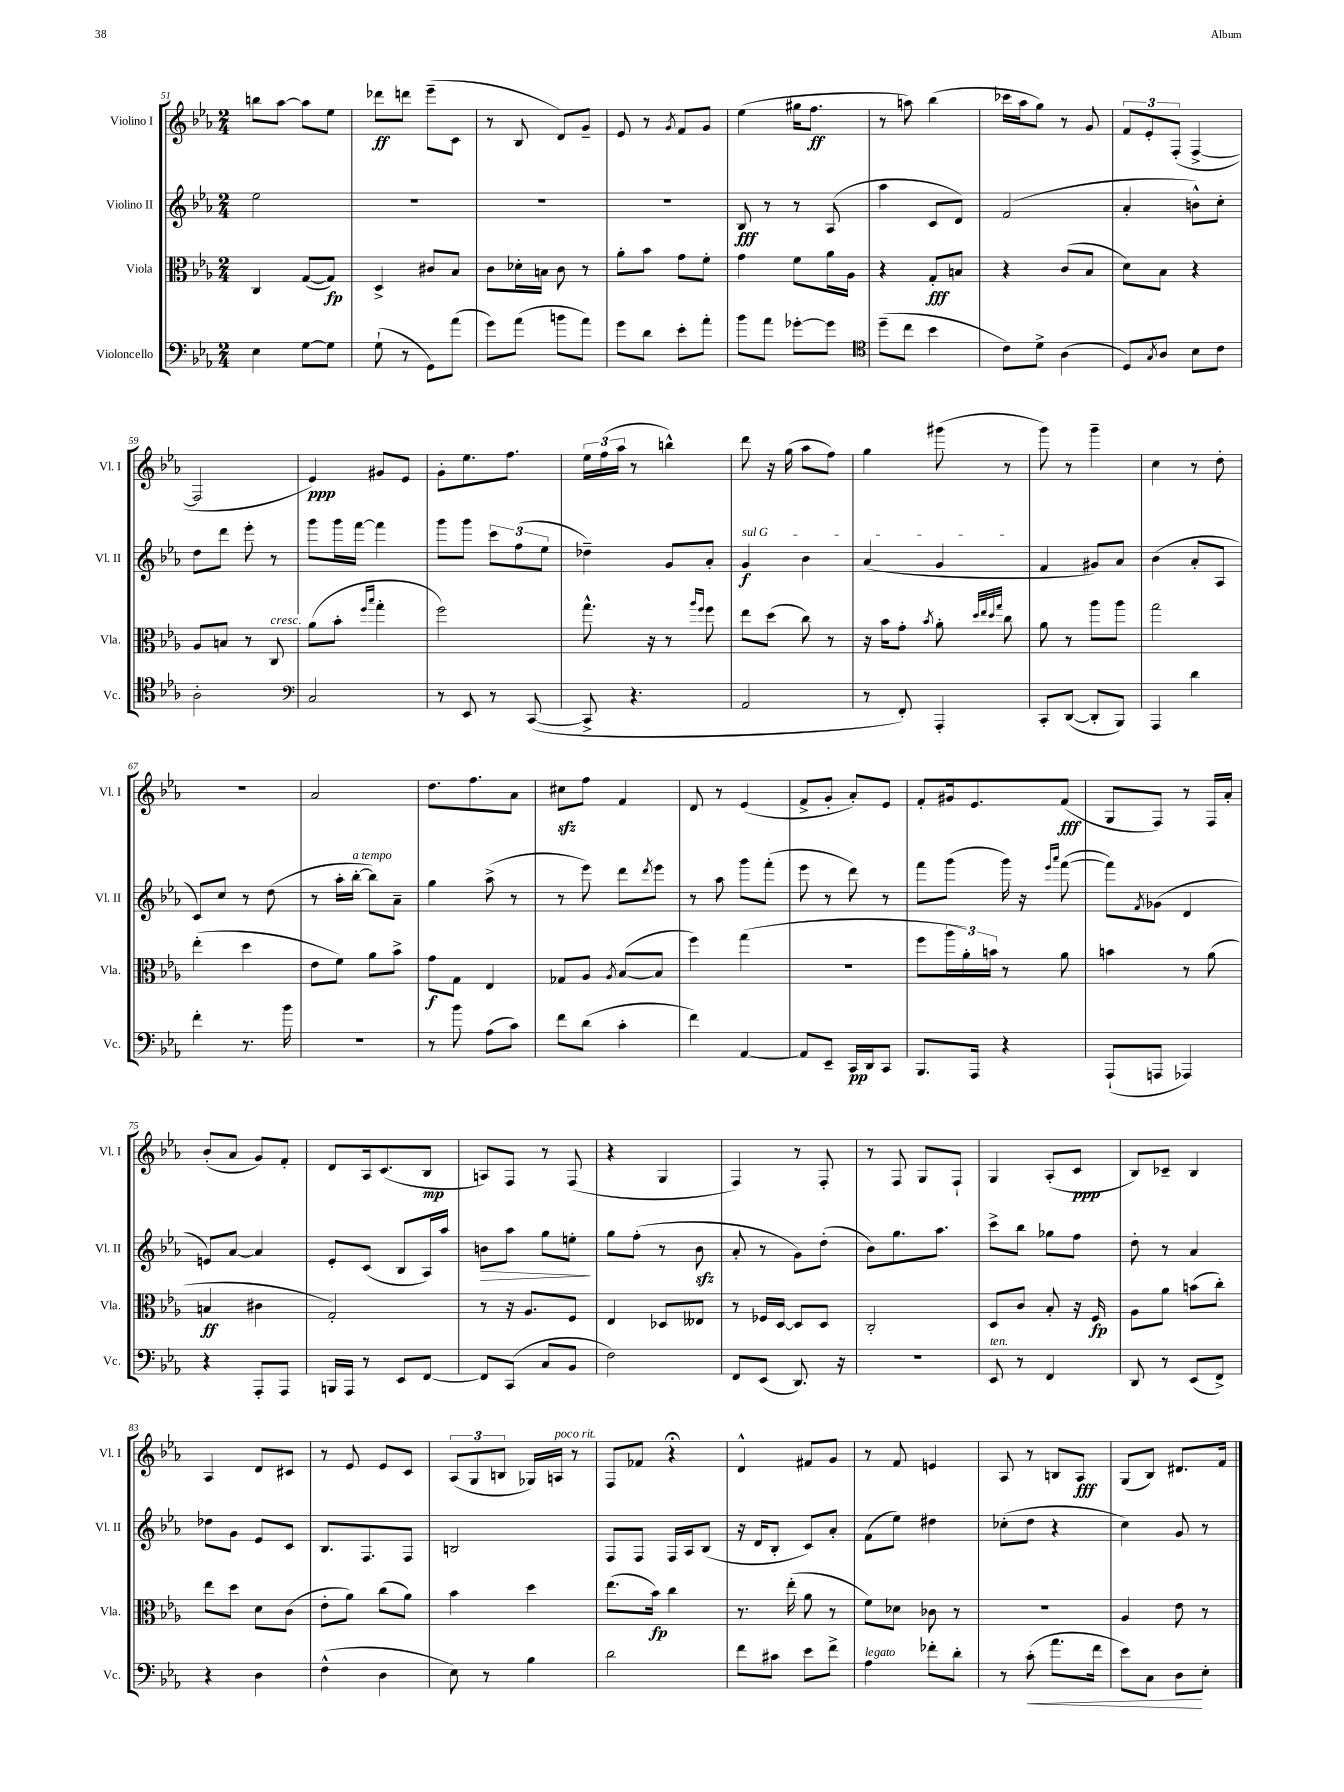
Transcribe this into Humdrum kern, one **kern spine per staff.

**kern	**kern	**kern	**kern
*staff4	*staff3	*staff2	*staff1
*clefF4	*clefC3	*clefG2	*clefG2
*k[b-e-a-]	*k[b-e-a-]	*k[b-e-a-]	*k[b-e-a-]
*M2/4	*M2/4	*M2/4	*M2/4
4E-	4C	2ee-	8bb
.	.	.	[8aa-
[8G	([8G	.	8aa-]
8G]	8G])	.	8ee-
=	=	=	=
(8G`	4D^	2r	8ddd-
8r	.	.	8ddd
8GG)	8c#	.	(8eee-~
(8a-	8B-	.	8c
=	=	=	=
8g)	8c	2r	8r
(8a-	16d-'	.	8B-
.	16B	.	.
8b	8c	.	8d)
8a-)	8r	.	8g~
=	=	=	=
8g	8a-'	2r	8e-
8d	8b-	.	8r
.	.	.	8qg
8e-'	8g	.	8f
8a-'	8f'	.	8g
=	=	=	=
8b-	4g	8B-	(4ee-
8a-	.	8r	.
[8g-'	8f	8r	16gg#
.	.	.	8.ff
8g-]	16a-	(8A-	.
.	16A-	.	.
=	=	=	=
*clefC4	*	*	*
(8dd~	4r	4aa-	8r
8cc	.	.	8aa)
4b-	8G'	8c	(4bb-
.	8B	8d)	.
=	=	=	=
8c)	4r	(2f	16ccc-
.	.	.	16aa-
8d^	.	.	8gg)
(4A-	(8c	.	8r
.	8B-	.	8g
=	=	=	=
8D)	8d)	4a-'	12f
.	.	.	12e-'
8qG	.	.	.
8A-	8B-	.	.
.	.	.	(12F'
8B-	4r	8b^^)	[4F^
8c	.	8cc'	.
=	=	=	=
2A-'	8A-	8dd	2F]
.	8B	8ddd	.
.	8r	8eee-'	.
.	8C	8r	.
=	=	=	=
*clefF4	*	*	*
2C	(8a-	8ggg	4e-)
.	8b-'	16ggg	.
.	.	[16fff	.
.	16qqff	.	.
.	16qqbb-	.	.
.	4gg'	4fff]	8g#
.	.	.	8e-
=	=	=	=
8r	2ff)	8ggg	8g'
8EE-	.	8ggg	8.ee-
8r	.	12ccc	.
.	.	.	8.ff
.	.	(12ff	.
([8CC	.	.	.
.	.	12ee-	.
=	=	=	=
8CC^]	8.gg^^	4dd-~)	24ee-
.	.	.	(24ff
.	.	.	24aa-
4.r	.	.	8r
.	16r	.	.
.	8r	8g	4bb^^)
.	16qqaa-	.	.
.	16qqff	.	.
.	8ff	8a-'	.
=	=	=	=
2AA-	8ee-	4g	8ddd
.	(8dd	.	16r
.	.	.	(16gg
.	8cc)	4b-	8aa-
.	8r	.	8ff)
=	=	=	=
8r	16r	(4a-	4gg
.	16b-	.	.
8FF')	8g'	.	.
.	8qb-	.	.
4AAA-'	8a-'	4g	(8ggg#
.	32qqdd	.	.
.	32qqee-	.	.
.	32qqdd	.	.
.	32qqgg	.	.
.	8cc	.	8r
=	=	=	=
8CC'	8a-	4f	8ggg)
([8DD	8r	.	8r
8DD']	8aa-	8g#)	4ggg~
8BBB-)	8aa-	8a-	.
=	=	=	=
4AAA-	2gg	(4b-	4cc
4d	.	8a-'	8r
.	.	8A-	8dd'
=	=	=	=
4f'	(4ee-'	8c)	2r
.	.	8cc	.
8.r	4dd	8r	.
.	.	(8dd	.
16b-	.	.	.
=	=	=	=
2r	8e-	8r	2a-
.	8f)	16aa-'	.
.	.	[16bb-'	.
.	8a-	8bb-])	.
.	8b-^	8a-~	.
=	=	=	=
8r	8g	4gg	8.dd
8b-	8G	.	.
.	.	.	8.ff
(8A-	4E-	(8aa-^	.
8c)	.	8r	8a-
=	=	=	=
8f	8G-	8r	8cc#
(8d	8A-	8eee-)	8ff
.	8qA-	.	.
4c'	([8B-	8ddd	4f
.	.	8qddd	.
.	8B-]	8eee-	.
=	=	=	=
4f)	4ff)	8r	8d
.	.	8aa-	8r
[4AA-	(4gg	8ggg	(4e-
.	.	(8fff'	.
=	=	=	=
8AA-]	2r	8eee-	8f^
8EE-~	.	8r	8g'
16CC	.	8ddd)	8a-')
16DD	.	.	.
8CC	.	8r	8e-
=	=	=	=
8.BBB-	8ff	8fff	8f'
.	24aa-	(8ggg	16g#
.	24a-')	.	.
16AAA-	.	.	8.e-
.	24b	.	.
4r	8r	16ggg)	.
.	.	16r	.
.	.	16qqeee-	.
.	.	16qqaaa-	.
.	8a-	([8fff	(8f
=	=	=	=
(8AAA-`	4b	8fff])	8G
.	.	8qf	.
8AAA	.	(8g-	8F)
4AAA-)	8r	4d	8r
.	(8a-	.	16F
.	.	.	16a-'
=	=	=	=
4r	4B	8e)	(8b-'
.	.	[8a-	8a-
8AAA-'	4c#	4a-]	8g)
8AAA-	.	.	8f'
=	=	=	=
16BBB	2G')	8e-'	8d
16AAA-	.	.	.
8r	.	(8c	16A-
.	.	.	(8.c
8EE-	.	8B-	.
[8FF	.	16A-)	8B-
.	.	16aa-	.
=	=	=	=
8FF]	8r	8b	8A)
(8CC	16r	8aa-	8F
.	8.A-	.	.
8C	.	8gg	8r
8BB-	8F	8ee'	(8F
=	=	=	=
2F)	4E-	8gg	4r
.	.	(8ff'	.
.	8D-	8r	4G
.	8E--	8b-	.
=	=	=	=
8FF	8r	8a-'	4F)
(8EE-	16F-	8r	.
.	[16D	.	.
8.DD)	8D]	8g)	8r
.	8D	(8dd'	8F'
16r	.	.	.
=	=	=	=
2r	2C'	8b-)	8r
.	.	8.gg	8F
.	.	.	8G
.	.	8.aa-	.
.	.	.	8F`
=	=	=	=
8EE-	8D	8ccc^	4G
8r	8c	8bb-	.
4FF	8B-'	8gg-	(8A-'
.	16r	8ff	8c
.	16F	.	.
=	=	=	=
8DD	8A-	8dd'	8B-)
8r	8a-	8r	8c-~
(8EE-	(8b	4a-	4B-
8FF^)	8cc')	.	.
=	=	=	=
4r	8ee-	8dd-	4A-
.	8dd	8g	.
4D	8d	8e-	8d
.	(8c	8c	8c#
=	=	=	=
(4F^^	8e-'	8.B-	8r
.	8a-)	.	8e-
.	.	8.F	.
4D	(8cc	.	8e-
.	8a-)	8F	8c
=	=	=	=
8E-)	4b-	2B	(12A-
.	.	.	12G
8r	.	.	.
.	.	.	12B
4B-	4dd	.	16G-)
.	.	.	16A
.	.	.	8r
=	=	=	=
2d	(8.ee-	8F	8F
.	.	8F	8f-
.	16b-)	.	.
.	4cc	16F	4r;
.	.	16A-	.
.	.	(8B-	.
=	=	=	=
8f	8.r	16r	4d^^
.	.	16d	.
8c#	.	8B-'	.
.	(16ee-'	.	.
8e-	8a-	8c)	8f#
8f^	8r	8a-'	8g
=	=	=	=
4A-	8f)	(8f	8r
.	8d-	8ee-)	8f
8f-'	8c-	4dd#	4e
8d'	8r	.	.
=	=	=	=
8r	2r	(8cc-'	8A-
(8c'	.	8dd	8r
8.a-	.	4r	8B
.	.	.	8A-
16f	.	.	.
=	=	=	=
8e-)	4A-	4cc)	(8G
8C	.	.	8B-)
8D	8e-	8g	8.d#
8E-'	8r	8r	.
.	.	.	16f
==	==	==	==
*-	*-	*-	*-
